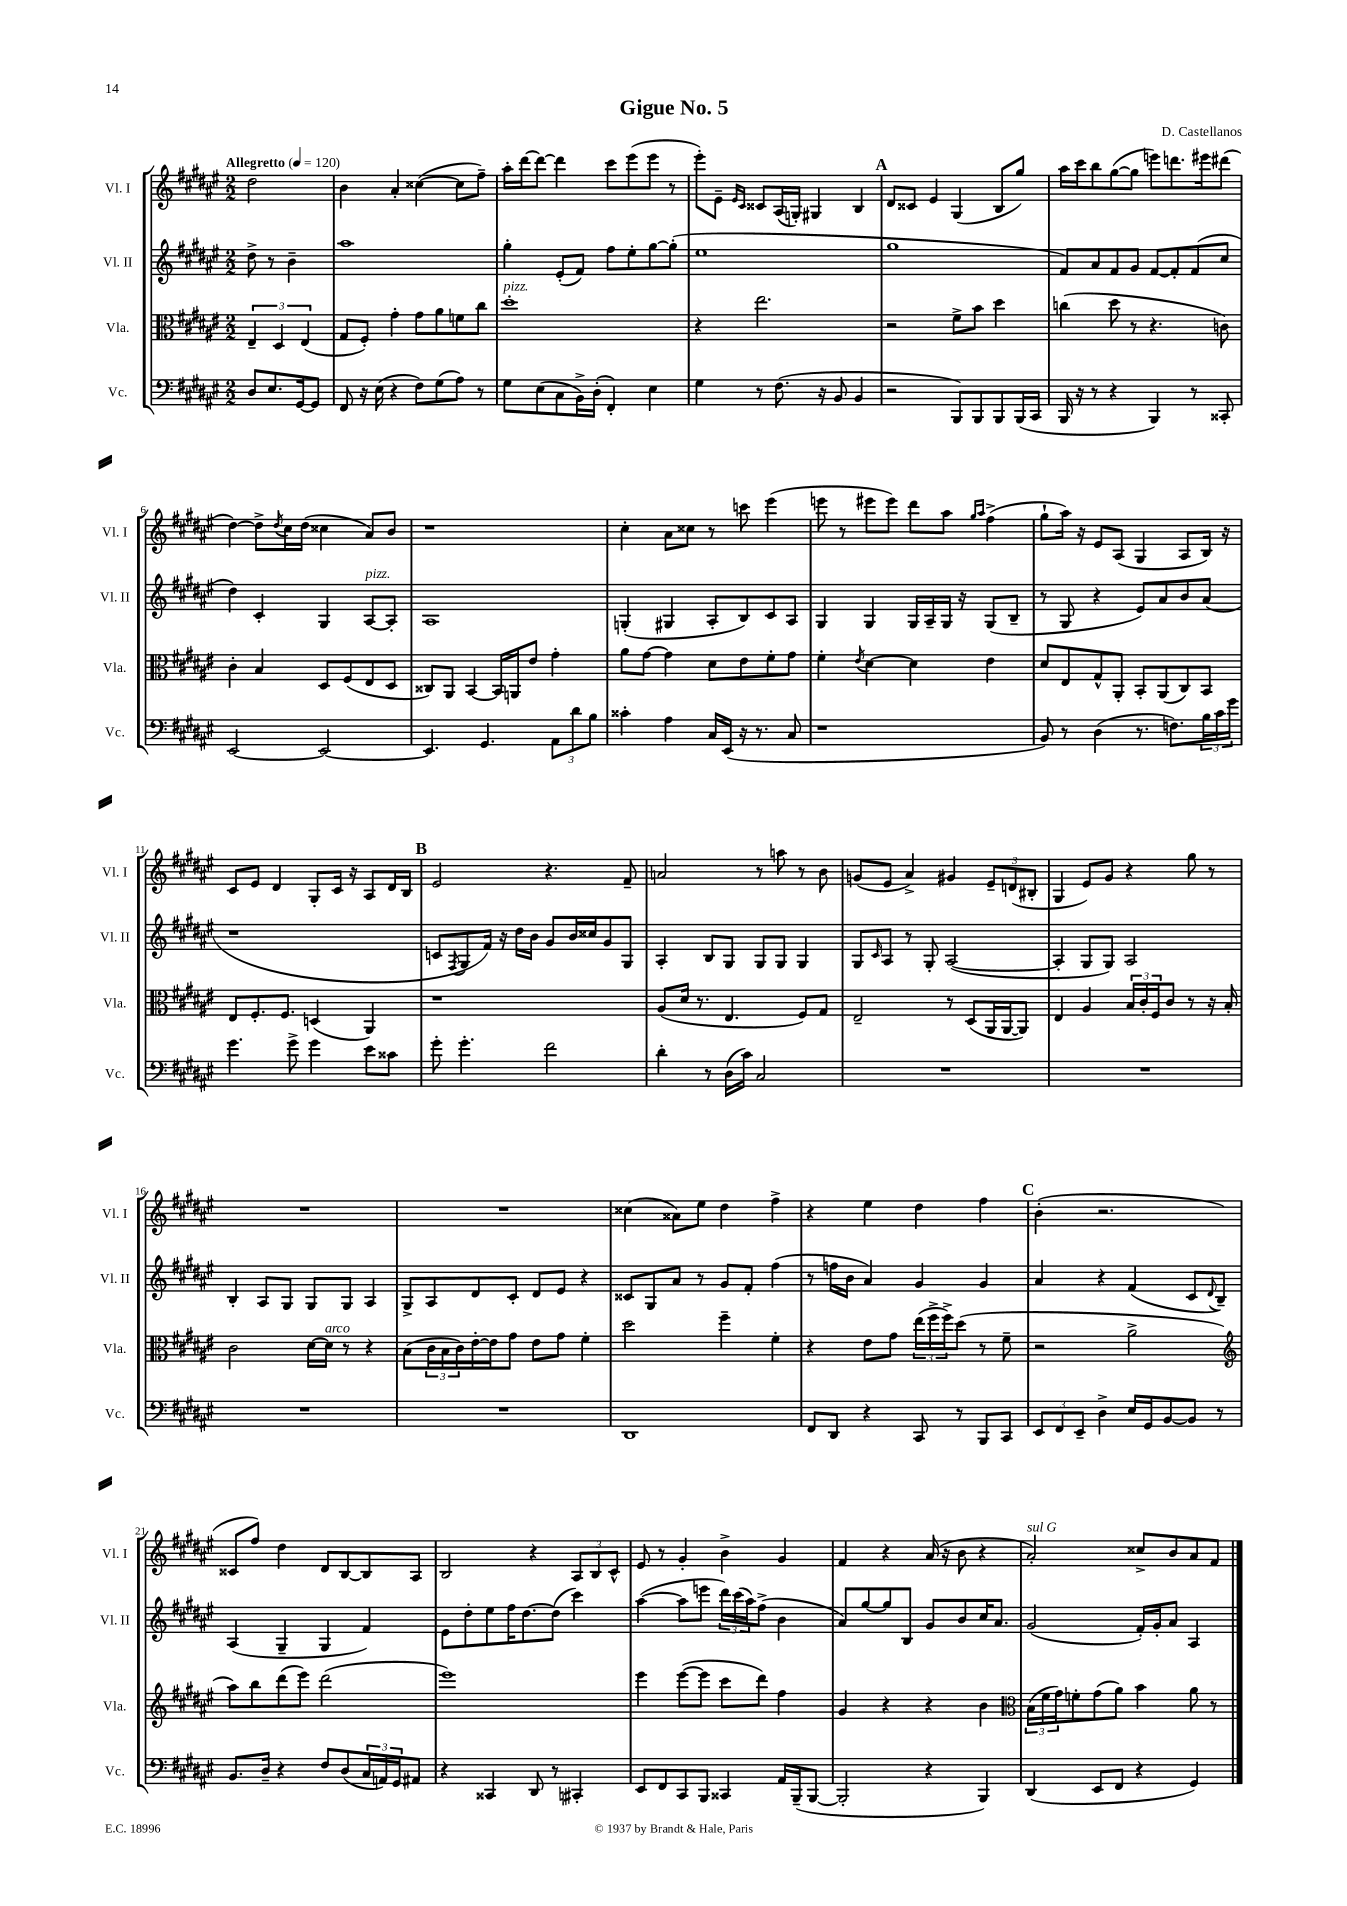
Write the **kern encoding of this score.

**kern	**kern	**kern	**kern
*staff4	*staff3	*staff2	*staff1
*clefF4	*clefC3	*clefG2	*clefG2
*k[f#c#g#d#a#e#]	*k[f#c#g#d#a#e#]	*k[f#c#g#d#a#e#]	*k[f#c#g#d#a#e#]
*M2/2	*M2/2	*M2/2	*M2/2
*MM120	*MM120	*MM120	*MM120
8D#/L	6E#~/	8dd#^\	2dd#\
8.E#/	.	8r	.
.	6D#/	.	.
.	.	4b~\	.
[16GG#/k	.	.	.
.	(6E#/	.	.
8GG#/]J	.	.	.
=	=	=	=
8FF#/	8G#/L	1aa#	4b\
16r	8F#'/J)	.	.
(16E#\	.	.	.
4r	4g#'\	.	4a#'/
8F#\L)	8g#\L	.	([4cc##\
(8G#\	8a#\	.	.
8A#\J)	8f\	.	8cc##\]L
8r	8cc#\J	.	8ff#~\J)
=	=	=	=
8G#\L	1dd#'	4gg#'\	16aa#'\LL
.	.	.	[16ddd#\J
(8E#\	.	.	8ddd#\_J
8C#\	.	(8e#'/L	4ddd#\]
16BB^\L)	.	8f#/J)	.
(16D#'\JJ	.	.	.
4FF#'/)	.	8ff#\L	8ccc#\L
.	.	8ee#'\	(8eee#\
4E#\	.	[8gg#\	8eee#\J
.	.	(8gg#'\]J	8r
=	=	=	=
4G#\	4r	1ee#	8eee#'\L)
.	.	.	8e#~\J
.	.	.	16qqe#/LL
.	.	.	16qqc#/JJ
8r	2.ee#\	.	8c##/L
(8.F#\	.	.	(16A#/L
.	.	.	16G'/JJ)
.	.	.	4G#/
16r	.	.	.
8BB/	.	.	.
4BB/	.	.	4B/
=	=	=	=
2r	2r	1gg#	8d#/L
.	.	.	8c##/J
.	.	.	4e#/
8BBB/L)	8f#^\L	.	(4G#/
8BBB/	8b\J	.	.
8BBB/	4dd#\	.	8B/L
(16BBB/L	.	.	8gg#/J)
16CC#/JJ	.	.	.
=	=	=	=
16BBB/	(4cc\	8f#/L)	16aa#\LL
16r	.	.	16ccc#\J
8r	.	8a#/	8bb\
4r	8dd#\	8f#/	([8gg#\
.	8r	8g#/J	8gg#\]J
4BBB/)	4.r	[8f#/L	8eee\L)
.	.	8f#'/]	8.ddd\
8r	.	(8f#/	.
.	.	.	16eee#\k
8CC##'/	8c\)	8cc#/J	(8ddd#\J
=	=	=	=
[2EE#/	4c#'\	4dd#\)	[4dd#\)
.	4B/	4c#'/	8dd#^\]L
.	.	.	8qdd#/
.	.	.	16cc#\L
.	.	.	(16dd#\JJ
2EE#/_	8D#/L	4G#/	4cc##\
.	(8F#/	.	.
.	8E#/	[8A#/L	8a#/L)
.	8D#/J	8A#'/]J	8b/J
=	=	=	=
4.EE#/]	8C##/L)	1A#	1r
.	8AA#/J	.	.
.	[4BB/	.	.
4.GG#/	.	.	.
.	16BB/]LL	.	.
.	16AA/J	.	.
.	8e#/J	.	.
12AA#\L	4g#'\	.	.
12d#\	.	.	.
12B\J	.	.	.
=	=	=	=
4c##'\	8a#\L	(4G'/	4cc#'\
.	[8g#\J	.	.
4A#\	4g#\]	4G#/	8a#\L
.	.	.	8cc##\J
16C#/LL	8d#\L	8A#'/L	8r
(16EE#/JJ	.	.	.
16r	8e#\	8B/)	8ccc\
8.r	.	.	.
.	8f#'\	8c#/	(4eee#\
8C#/	8g#\J	8A#/J	.
=	=	=	=
1r	4f#'\	4G#/	8eee\
.	.	.	8r
.	8qe#/	.	.
.	[4d#\	4G#/	8eee#\L
.	.	.	8eee#\J)
.	4d#\]	16G#/LL	8ddd#\L
.	.	16A#~/	.
.	.	16G#/JJ	8aa#\J
.	.	16r	.
.	.	.	16qqgg#/LL
.	.	.	16qqaa#/JJ
.	4e#\	(8G#/L	(4ff#^\
.	.	8B~/J	.
=	=	=	=
8BB/)	8d#/L	8r	8gg#`\L
8r	8E#/	8G#/	16aa#\Jk)
.	.	.	16r
(4D#\	8G#^^/	4r	8e#/L
.	8AA#'/J	.	(8A#/J
8.r	8BB'/L	8e#/L)	4G#/
.	(8AA#/	8a#/	.
8.F\L)	.	.	.
.	8C#/)	8b/	8A#/L
24B\L	8BB/J	(8a#/J	16B/Jk)
24c#\	.	.	.
.	.	.	16r
24g#\JJ	.	.	.
=	=	=	=
4.g#\	8E#/L	1r	8c#/L
.	8.F#'/	.	8e#/J
.	.	.	4d#/
.	8.F#/J	.	.
8g#^\	.	.	.
4g#\	(4D/	.	8G#'/L
.	.	.	16c#/Jk
.	.	.	16r
8e#\L	4AA#/)	.	8A#/L
8c##\J	.	.	16d#/L
.	.	.	16B/JJ
=	=	=	=
8g#'\	1r	8c/L	2e#/
.	.	8qF#/	.
4.g#'\	.	8G#/	.
.	.	16f#/Jk)	.
.	.	16r	.
.	.	16dd#\LL	.
.	.	16b\JJ	.
2f#\	.	8g#/L	4.r
.	.	16b/L	.
.	.	16cc##/J	.
.	.	8g#/	.
.	.	8G#/J	8f#~/
=	=	=	=
4d#'\	(8A#/L	4A#'/	2a/
.	16d#/Jk	.	.
.	8.r	.	.
8r	.	8B/L	.
(16D#\LL	4.E#/	8G#/J	.
16c#\JJ)	.	.	.
2C#/	.	8G#/L	8r
.	.	8G#/J	8aa\
.	8F#/L)	4G#/	8r
.	8G#/J	.	8b\
=	=	=	=
1r	2E#~/	8G#/L	(8g/L
.	.	16qqc#/	.
.	.	8A#/J	8e#/J
.	.	8r	4a#^/)
.	.	8G#'/	.
.	8r	([2A#/	4g#/
.	(8D#/L	.	.
.	16AA#/L	.	12e#~/L
.	[16AA#/J	.	.
.	.	.	(12d/
.	8AA#/]J)	.	.
.	.	.	12B#'/J
=	=	=	=
1r	4E#/	4A#'/]	4G#/
.	4A#/	8G#/L	8e#/L)
.	.	8G#/J)	8g#/J
.	24B/LL	2A#/	4r
.	24c#'/	.	.
.	24F#/J	.	.
.	8c#/J	.	.
.	8r	.	8gg#\
.	16r	.	8r
.	16B'/	.	.
=	=	=	=
1r	2c#\	4B'/	1r
.	.	8A#/L	.
.	.	8G#/J	.
.	[16d#\LL	8G#/L	.
.	16d#\]JJ	.	.
.	8r	8G#/J	.
.	4r	4A#/	.
=	=	=	=
1r	(8B\L	8G#^/L	1r
.	24c#\L	8A#/	.
.	24B\	.	.
.	24c#\)	.	.
.	[16e#'\	8d#/	.
.	16e#\]J	.	.
.	8g#\J	8c#'/J	.
.	8e#\L	8d#/L	.
.	8g#\J	8e#/J	.
.	4f#'\	4r	.
=	=	=	=
1DD#	2dd#\	8c##/L	(4cc##\
.	.	8G#/	.
.	.	8a#/J	8a##\L)
.	.	8r	8ee#\J
.	4ff#~\	8g#/L	4dd#\
.	.	8f#'/J	.
.	4f#'\	(4ff#\	4ff#^\
=	=	=	=
8FF#/L	4r	8r	4r
8DD#/J	.	16ff\LL	.
.	.	16b\JJ	.
4r	8e#\L	4a#/)	4ee#\
.	8g#\J	.	.
8CC#/	(24ee#\LL	4g#/	4dd#\
.	24ff#^\	.	.
.	24ff#^\J)	.	.
8r	(8dd#\J	.	.
8BBB/L	8r	4g#/	4ff#\
8CC#/J	8f#~\	.	.
=	=	=	=
12EE#/L	2r	4a#/	(4b'\
12FF#/	.	.	.
12EE#~/J	.	.	.
4D#^\	.	4r	2.r
16E#/LL	2a#^\	(4f#/	.
16GG#/J	.	.	.
[8BB/	.	.	.
8BB/]J	.	8c#/L	.
.	.	8qqd#/	.
8r	.	8B~/J)	.
=	=	=	=
*	*clefG2	*	*
8.BB/L	8aa#\L)	(4A#/	8c##/L
.	8bb\	.	8ff#/J)
16D#~/Jk	.	.	.
4r	(8ddd#\	4G#~/	4dd#\
.	8eee#\J)	.	.
8F#/L	(2ddd#\	4G#/	8d#/L
(8D#/	.	.	[8B/
24C#/L	.	4f#/)	8B/]
24AA/)	.	.	.
24GG#/J	.	.	.
8AA#/J	.	.	8A#/J
=	=	=	=
4r	1eee#)	8e#\L	2B/
.	.	8dd#'\	.
4CC##/	.	8ee#\	.
.	.	16ff#\K	.
.	.	[8.dd#\	.
8DD#/	.	.	4r
8r	.	(8dd#\]J	.
4CC#'/	.	4ccc#\)	12A#/L
.	.	.	12B/
.	.	.	12c#^^/J
=	=	=	=
8EE#/L	4eee#\	([4aa#\	8e#/
8FF#/	.	.	8r
8CC#/	([8eee#\L	8aa#\]L	4g#'/
8BBB/J	8eee#\]J	8eee\J	.
4CC##/	8ccc#\L	24ddd#\LL)	4b^\
.	.	(24ccc#\	.
.	.	24aa#\J)	.
.	8ddd#\J)	(8ff#^\J	.
16AA#/LL	4ff#\	4b\	4g#/
(16BBB~/J	.	.	.
[8BBB/J	.	.	.
=	=	=	=
2BBB'/]	4g#/	8a#/L)	4f#/
.	.	[8gg#/	.
.	4r	8gg#/]	4r
.	.	8B/J	.
4r	4r	8g#/L	(16a#/
.	.	.	16r
.	.	8b/	8b\
4BBB/)	4b\	16cc#/K	4r
.	.	8.a#/J	.
=	=	=	=
*	*clefC3	*	*
(4DD#/	(24B\LL	(2g#/	2a#'/)
.	24f#\	.	.
.	24g#\J)	.	.
.	8f'\	.	.
8EE#/L	(8g#\	.	.
8FF#/J	8a#\J)	.	.
4r	4b\	16f#'/LL)	8cc##^/L
.	.	16g#'/J	.
.	.	8a#/J	8b/
4GG#/)	8a#\	4A#/	8a#/
.	8r	.	8f#/J
==	==	==	==
*-	*-	*-	*-
